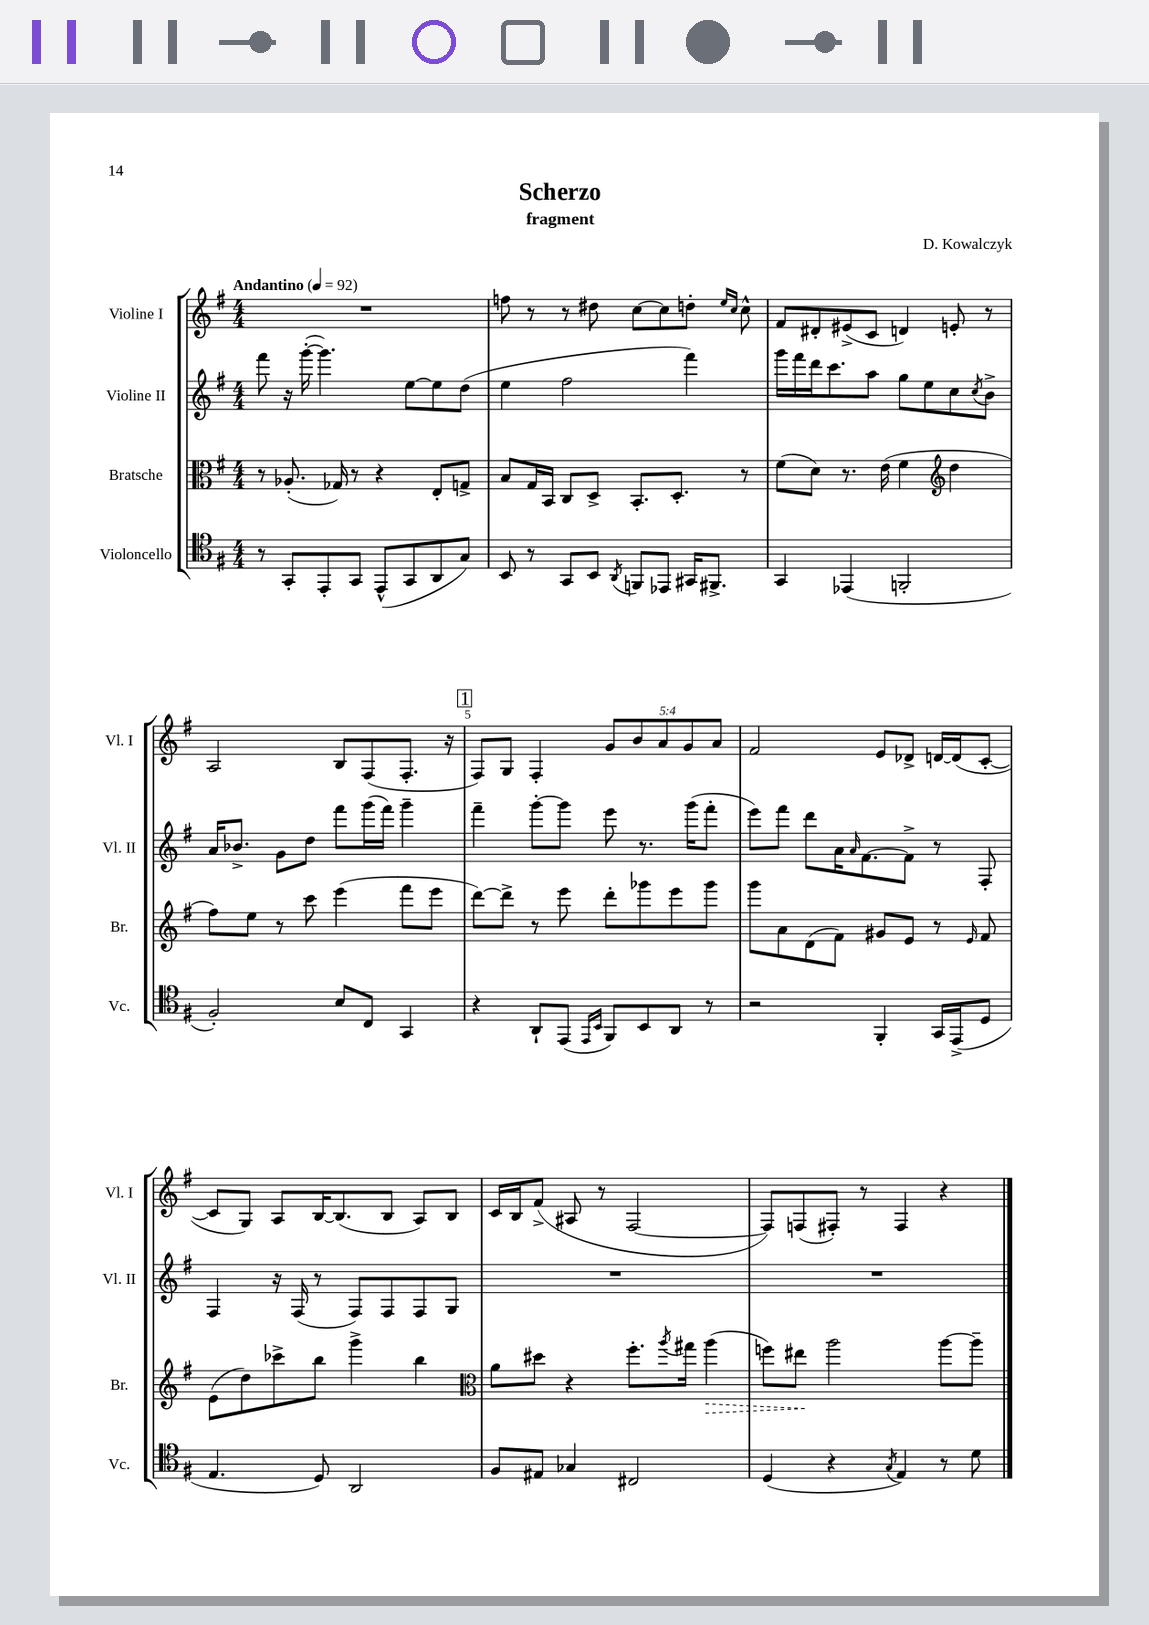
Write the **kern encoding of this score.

**kern	**kern	**dynam	**kern	**kern
*part4	*part3	*part3	*part2	*part1
*staff4	*staff3	*staff3	*staff2	*staff1
*I"Violoncello	*I"Bratsche	*	*I"Violine II	*I"Violine I
*I'Vc.	*I'Br.	*	*I'Vl. II	*I'Vl. I
*clefC4	*clefC3	*	*clefG2	*clefG2
*k[f#]	*k[f#]	*	*k[f#]	*k[f#]
*M4/4	*M4/4	*	*M4/4	*M4/4
*MM92	*MM92	*	*MM92	*MM92
=1	=1	=1	=1	=1
!	!	!	!	!LO:TX:a:B:t=Andantino
8r	8r	.	8fff#\	1r
8GG'/L	(8.A-X'/	.	16r	.
.	.	.	([16ggg'\	.
8EE'/	.	.	4.ggg\])	.
.	16G-X/)	.	.	.
8GG/J	8r	.	.	.
(8EE^^/L	4r	.	.	.
8GG/	.	.	[8ee\L	.
8AA/	8E'/L	.	8ee\]	.
8G/J)	8Gn^/J	.	(8dd\J	.
=2	=2	=2	=2	=2
8BB/	8B/L	.	4ee\	8ffn\
8r	16G/L	.	.	8r
.	16BB/JJ	.	.	.
8GG/L	8C/L	.	2ff#\	8r
8BB/J	8D^/J	.	.	8dd#X\
8qAA/	.	.	.	.
8FFn/L	8.BB'/L	.	.	[8cc\L
8EE-X/J	.	.	.	8cc\]
.	8.D'/J	.	.	.
16GG#X/KL	.	.	4fff#\)	8ddn'\J
8.FF#X^/J	.	.	.	.
.	.	.	.	16qqee/LL
.	.	.	.	16qqcc/JJ
.	8r	.	.	8cc^^\
=3	=3	=3	=3	=3
4GG/	(8f#\L	.	16ggg\LL	8f#/L
.	.	.	16fff#\	.
.	8d\J)	.	16ddd\J	8d#X'/
.	.	.	8.ccc\	.
(4EE-X/	8.r	.	.	(8e#X^/
.	.	.	8aa\J	8c/J
.	(16e\	.	.	.
2FFn'/	4f#\	.	8gg\L	4dn/)
.	.	.	8ee\	.
*	*clefG2	*	*	*
.	4dd\	.	8cc\	8en'/
.	.	.	8qcc/	.
.	.	.	8b^\J	8r
!!LO:LB:g=z
=4	=4	=4	=4	=4
2F#'/)	8ff#\L)	.	16a/KL	2A/
.	.	.	8.b-X^/J	.
.	8ee\J	.	.	.
.	8r	.	8g\L	.
.	8ccc\	.	8dd\J	.
8B/L	(4eee\	.	8fff#\L	8B/L
8C/J	.	.	(16ggg\L	(8F#/
.	.	.	16fff#\JJ)	.
4GG/	8fff#\L	.	4ggg~\	8.F#'/J
.	8eee\J	.	.	.
.	.	.	.	16r
!!LO:REH:place=s1:t=1
=5	=5	=5	=5	=5
4r	[8ddd\L)	.	4fff#~\	8F#/L)
.	8ddd^\J]	.	.	8G/J
8AA`/L	8r	.	[8ggg'\L	4F#'/
(8EE/J	8eee\	.	8ggg\J]	.
16qqEE/LL	.	.	.	.
16qqBB/JJ	.	.	.	.
8FF#/L)	8ddd'\L	.	8eee\	10g/L
.	.	.	.	10b/
8BB/	8ggg-X\	.	8.r	.
.	.	.	.	10a/
8AA/J	8eee\	.	.	.
.	.	.	.	10g/
.	.	.	(16ggg\KL	.
8r	8ggg-\J	.	8fff#'\J	.
.	.	.	.	10a/J
=6	=6	=6	=6	=6
2r	8ggg\L	.	8eee\L)	2f#/
.	8a\	.	8fff#\J	.
.	(8d\	.	8ddd\L	.
.	8f#\J)	.	16a\K	.
.	.	.	16qqa/	.
.	.	.	[8.f#\	.
4FF#'/	8g#X/L	.	.	8e/L
.	8e/J	.	8f#^\J]	8d-X^/J
16GG/LL	8r	.	8r	[16dn/LL
(16EE^/J	.	.	.	(16d/J]
.	16qqe/	.	.	.
8D/J	8f#/	.	8F#'/	[8c'/J
!!LO:LB:g=z
=7	=7	=7	=7	=7
4.E/	(8e\L	.	4F#/	8c/L]
.	8dd\)	.	.	8G/J)
.	8ccc-X^\	.	16r	8A/L
.	.	.	(16F#/	.
8D/)	8bb\J	.	8r	[16B/K
.	.	.	.	(8.B/]
2AA/	4ggg^\	.	8F#/L)	.
.	.	.	8F#/	8B/J
.	4bb\	.	8F#/	8A/L)
.	.	.	8G/J	8B/J
=8	=8	=8	=8	=8
*	*clefC3	*	*	*
8F#/L	8a\L	.	1r	16c/LL
.	.	.	.	16B/J
8E#X/J	8dd#X\J	.	.	(8f#^/J
4G-X/	4r	.	.	8A#X/
.	.	.	.	8r
2C#X/	8.ff#'\L	.	.	[2F#/
.	8qaa/	.	.	.
.	16gg#X\Jk	.	.	.
!	!	!LO:HP:b	!	!
.	(4aa\	>	.	.
=9	=9	=9	=9	=9
(4D/	8ffn\L)	.	1r	8F#/L])
.	8ee#X\J	.	.	(8Fn/
4r	2aa\	]	.	8F#X'/J)
.	.	.	.	8r
8qG/	.	.	.	.
4E/)	.	.	.	4F#/
8r	[8aa\L	.	.	4r
8d\	8aa~\J]	.	.	.
==	==	==	==	==
*-	*-	*-	*-	*-
